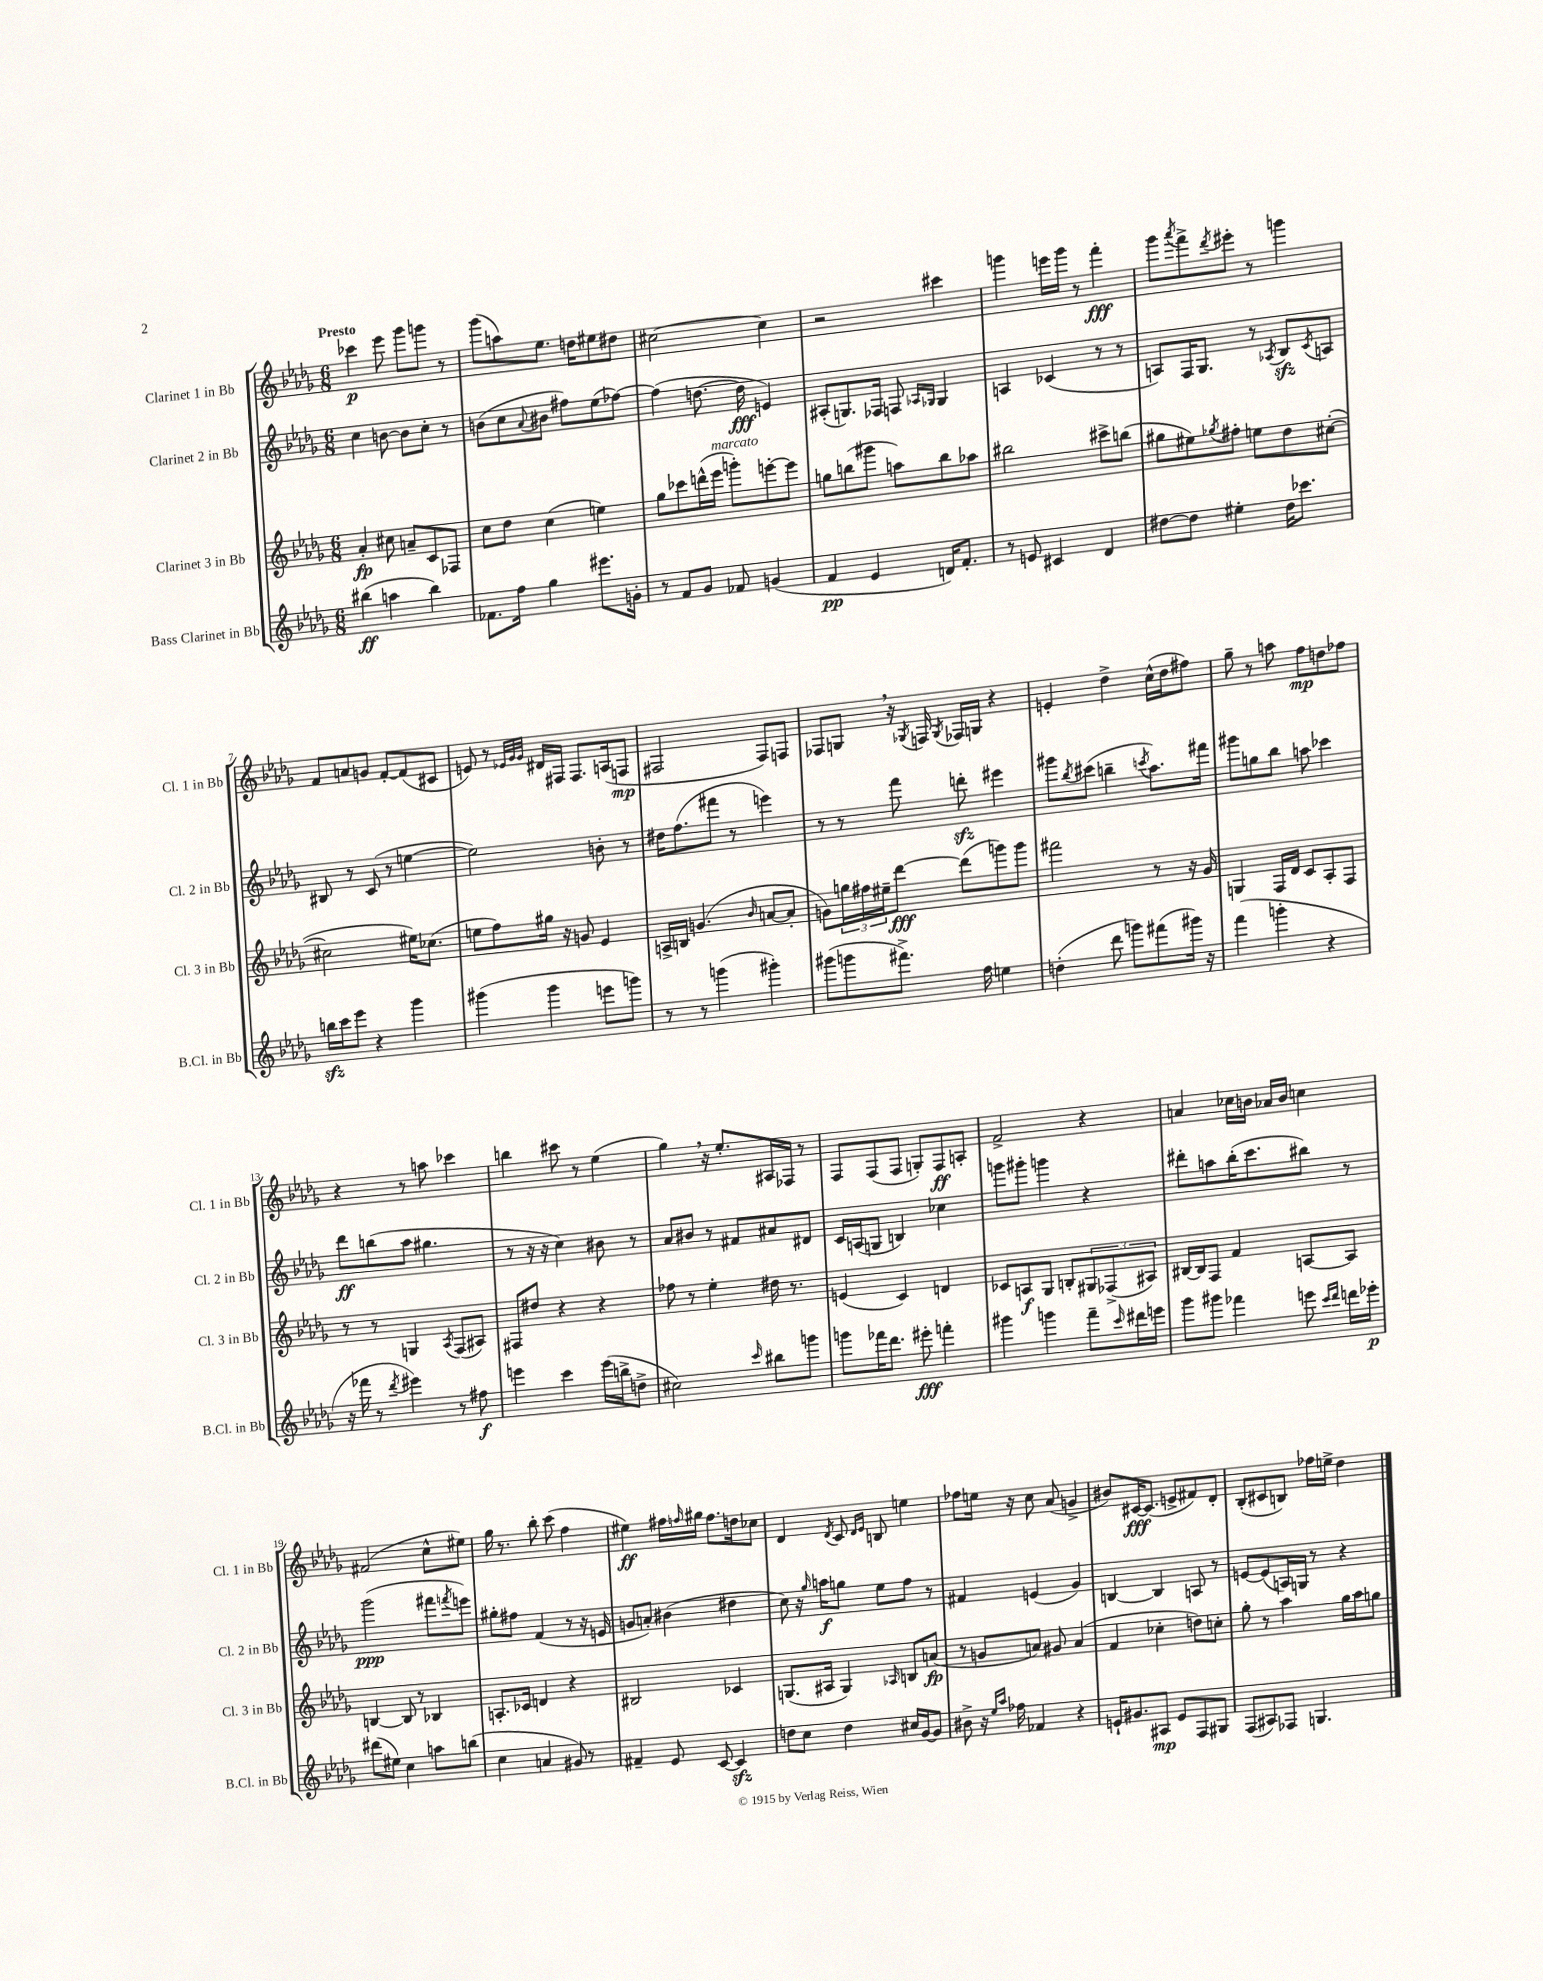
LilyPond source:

<<
\new StaffGroup <<
\new Staff = "s0" \with { instrumentName = "Clarinet 1 in Bb" shortInstrumentName = "Cl. 1 in Bb" } {
    \clef treble \key des \major \numericTimeSignature \time 6/8 \tempo "Presto"
    ces'''4\p ees'''8 ges'''8 g'''8 r8 |
    ges'''8( a''8) ees''8. d''16 eis''8 dis''8 |
    cis''2~ cis''4 |
    r2 cis'''4 |
    g'''4 e'''16 g'''16 r8 f'''4-.\fff |
    ges'''8 \acciaccatura { aes'''8 } f'''8-> \acciaccatura { des'''8 } eis'''8-. r8 g'''4 |
    f'8 a'8 g'8 f'8~-. f'8( cis'8 |
    e'8) r8 \grace { ees'32 ges'32 ges'32 } dis'16 fis16 fis8. a16( f8\mp |
    fis2 fis8) f8 |
    fes8 g8 \breathe r16 \acciaccatura { ges8 } f16 \acciaccatura { ges8 } fes16 g16 r4 |
    e'4-. des''4-> c''16-^( des''16 fis''8) |
    ges''8-- r8 a''8 f''8\mp d''8 fes''8 |
    r4 r8 a''8 ces'''4 |
    b''4 cis'''8 r8 ees''4( |
    ges''4) \breathe r16 ees''8.-. ais16 fes16 r8 |
    f8 f8( f8 g8-.) f8\ff a8-. |
    f'2-> r4 |
    a'4 ces''16 b'16 aes'16 b'16 c''4 |
    fis'2( c''8-^ eis''8) |
    ges''16 r8. bes''8-. c'''8( f''4 |
    eis''4\ff) fis''16 \grace { f''16 } gis''16 f''8. d''16 ces''8 |
    des'4 \acciaccatura { des'8 } c'8 \grace { des'16 ees'16 } b8 e''4 |
    fes''8 e''16 r16 c''8 aes'8( g'4-> |
    bis'8) cis'16~\fff cis'8.( e'8-> fis'8) des'8-. |
    bes8-.( cis'8 b8) fes''16 e''16-> des''4 \bar "|." |
}
\new Staff = "s1" \with { instrumentName = "Clarinet 2 in Bb" shortInstrumentName = "Cl. 2 in Bb" } {
    \clef treble \key des \major \numericTimeSignature \time 6/8
    c''4 b'8~ b'8 c''8-. r8 |
    b'8( c''8 \appoggiatura { aes'8 } bis'8 fis''8) ees''8( fes''8~) |
    fes''4( d''8.~ d''16\fff e'4) |
    ais8-.( g8.) fes16 f8 \grace { aes16 ges16 } ges4 |
    a4 ces'4( r8 r8 |
    a8) f16 ges8. r8 \acciaccatura { aes8 } bes8\sfz \acciaccatura { c'8 } a8 |
    bis8 r8 c'8( r8 e''4~ |
    e''2) b'8-. r8 |
    dis''16 f''8.( fis'''8 r8 e'''4) |
    r8 r8 f'''8 d'''8-.\sfz eis'''4 |
    gis'''8 \acciaccatura { bes''8 } cis'''8( b''4-- \acciaccatura { c'''8 } aes''8.) fis'''16 |
    gis'''8 g''8 bes''8 a''8 ces'''4 |
    des'''8\ff b''8( aes''8 gis''4. |
    r8 r16 r16 c''4) bis'8 r8 |
    aes'8 bis'8 r8 fis'8 ais'8 dis'8 |
    c'16 a16( g8 b4) ces''4 |
    g'''8 gis'''8-. g'''4 r4 |
    dis'''8-. a''8 bes''16-.( c'''8. bis''8) r8 |
    ges'''2\ppp( fis'''8 \acciaccatura { f'''8 } e'''8) |
    gis''8-. fis''8 f'4( r8 r16 e'16 |
    g'8 a'8-.) bis'4( dis''4 |
    c''8) r16 \grace { ges''16 } a''16\f g''8 ees''8 f''8 r8 |
    fis'4 e'4( ges'4) |
    b4~ b4 a8 r8 |
    e'8~ e'8( a16) g16 r8 r4 \bar "|." |
}
\new Staff = "s2" \with { instrumentName = "Clarinet 3 in Bb" shortInstrumentName = "Cl. 3 in Bb" } {
    \clef treble \key des \major \numericTimeSignature \time 6/8
    aes'4-.\fp cis''8 a'8-- c'8 fes8 |
    c''8 des''8 c''4( e''4) |
    ges''8 ces'''8 d'''16-^( ees'''16^\markup { \italic "marcato" } g'''8-.) e'''8~-. e'''8 |
    g''8 b''8( gis'''8 a''8) b''8 aes''8 |
    bis''2 cis'''8-> b''8( |
    gis''8 eis''8) \acciaccatura { ges''8 } fis''8-. e''8 des''8 cis''8~-.( |
    cis''2 eis''16) ces''8.( |
    e''8 f''8) gis''16 r16 g'8 ees'4 |
    a16-> b16 g'4.( \grace { bes'16 } a'8~ a'8-. |
    g'8) \tuplet 3/2 { g''16 fis''16 eis''16-- } des'''8~\fff des'''8( g'''8) g'''8 |
    fis'''2 r8 r16 ges'16 |
    g4 f16 des'16 c'8 aes8-. f8 |
    r8 r8 g4 \acciaccatura { aes8 } f8( ais8) |
    fis8 dis''8 r4 r4 |
    fes''8 r8 ees''4-. dis''16 r8. |
    e'4( c'4) d'4 |
    ces'8 a8\f ges8 b8-. \tuplet 3/2 { gis8 fes8->( ais8) } |
    bis16~ bis16 f8 f'4 a8~ a8 |
    b4~ b8 r8 bes4 |
    a8.-. ces'16 d'4 r4 |
    bis2 ces'4 |
    g8.( ais16 g4) \grace { aes16 } b8 a'8\fp( |
    r8 g'8 a'8) gis'8 a'4( |
    f'4 ces''4-. d''8) c''8-. |
    ges''8-. r8 aes''4 ges''16 aes''16 g''8 \bar "|." |
}
\new Staff = "s3" \with { instrumentName = "Bass Clarinet in Bb" shortInstrumentName = "B.Cl. in Bb" } {
    \clef treble \key des \major \numericTimeSignature \time 6/8
    bis''4\ff( a''4 bis''4) |
    fes'8. f''16 ges''4 eis'''8. g'16-. |
    r8 f'8 ges'8 fes'8 g'4( |
    f'4\pp ees'4 d'16) f'8.-. |
    r8 e'8 cis'4 des'4 |
    dis''8~ dis''8 eis''4-. dis''16 ces'''8. |
    b''16\sfz c'''16 ees'''8 r4 ges'''4 |
    gis'''4( gis'''4 e'''8 g'''8) |
    r8 r8 g'''4( gis'''4-.) |
    gis'''8( g'''8 fis'''8.->) f''16 e''4 |
    d''4-.( des'''8 g'''8) fis'''8( gis'''16) r16 |
    f'''4( g'''4-. r4 |
    r16 fes'''16 r8 \acciaccatura { des'''8 } eis'''4) r8 fis''8\f |
    e'''4 c'''4 e'''16( b''16-> d''8-> |
    cis''2) \grace { c'''16 } bis''8 g'''8 |
    g'''8 fes'''16 des'''8. eis'''8-.\fff f'''4-. |
    gis'''4 g'''4 f'''8-- \grace { c'''16 } dis'''16 e'''16 |
    ges'''8 gis'''8 fes'''4 e'''8 \grace { c'''16 des'''16 } d'''16 ees'''16-.\p |
    dis'''8( eis''8) c''4 a''8 b''8( |
    c''4 a'4 gis'8) r8 |
    fis'4-- ees'8 c'8~ c'4\sfz |
    d''8 c''8 d''4 cis''16 ges'16~ ges'8 |
    bis'8-> r16 \grace { ees''16 aes''16 } fes''16 fes'4 r4 |
    e'16-! gis'8. ais8\mp e'8 f8 gis8 |
    f8( ais8) fes8 g4. \bar "|." |
}
>>
>>
